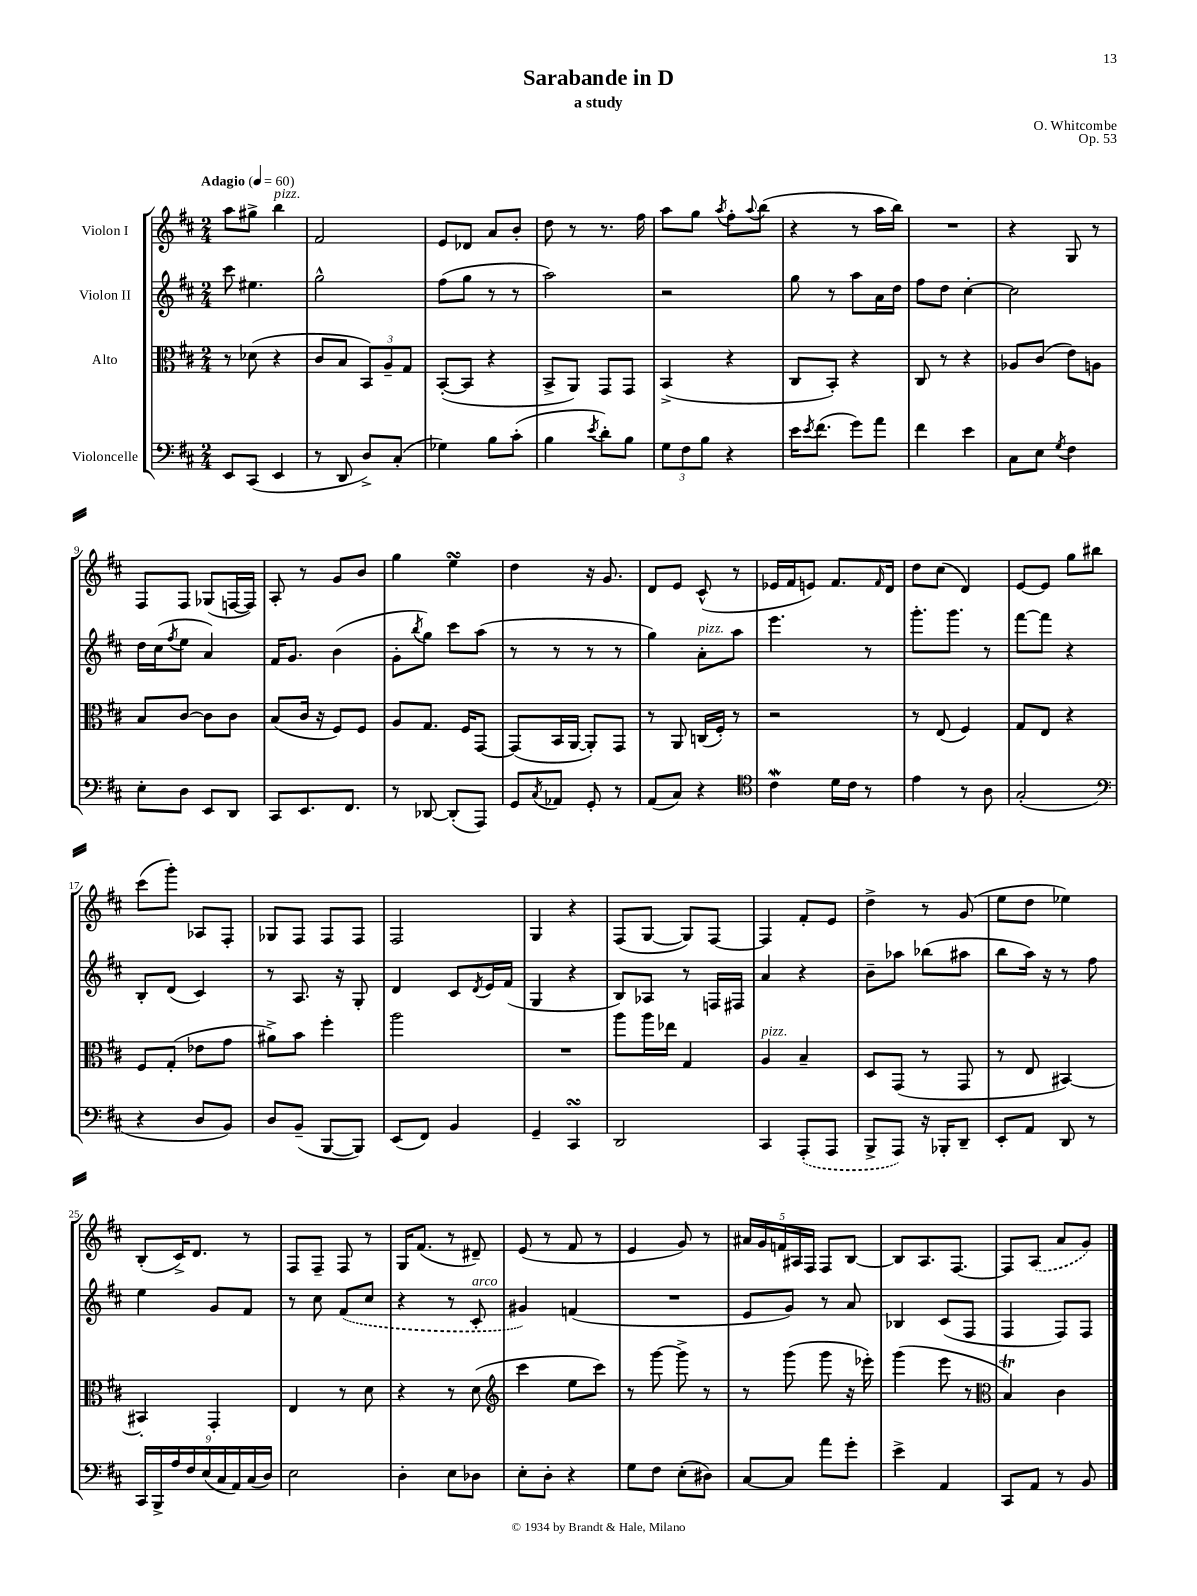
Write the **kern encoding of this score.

**kern	**kern	**kern	**kern
*staff4	*staff3	*staff2	*staff1
*clefF4	*clefC3	*clefG2	*clefG2
*k[f#c#]	*k[f#c#]	*k[f#c#]	*k[f#c#]
*M2/4	*M2/4	*M2/4	*M2/4
*MM60	*MM60	*MM60	*MM60
8EE	8r	8ccc#	8aa
(8CC#	(8d-	4.ee#	8gg#^
4EE	4r	.	4bb
=	=	=	=
8r	8c#	2gg^^	2f#
8DD	8B	.	.
8D^)	12BB)	.	.
.	12A~	.	.
(8C#'	.	.	.
.	12G	.	.
=	=	=	=
4G-)	([8BB'	(8ff#	8e
.	8BB]	8gg	8d-
8B	4r	8r	8a
(8c#'	.	8r	8b'
=	=	=	=
4B	8BB^	2aa)	8dd
.	8AA)	.	8r
8qe	.	.	.
8d')	8GG	.	8.r
8B	8GG	.	.
.	.	.	16ff#
=	=	=	=
12G	(4BB^	2r	8aa
12F#	.	.	.
.	.	.	8gg
12B	.	.	.
.	.	.	8qaa
4r	4r	.	8ff#'
.	.	.	8qqaa
.	.	.	(8bb
=	=	=	=
16e	8C#	8gg	4r
8qe	.	.	.
(8.f#	.	.	.
.	8BB')	8r	.
8g)	4r	8aa	8r
8a	.	16a	16aa
.	.	16dd	16bb)
=	=	=	=
4f#	8C#	8ff#	2r
.	8r	8dd	.
4e	4r	[4cc#'	.
=	=	=	=
8C#	8A-	2cc#]	4r
8E	(8c#	.	.
8qG	.	.	.
4F#	8e)	.	8G
.	8A	.	8r
=	=	=	=
8E'	8B	16dd	8F#
.	.	(16cc#	.
.	.	8qff#	.
8D	[8c#	8ee	8F#
8EE	8c#]	4a)	(8G-
8DD	8c#	.	[16F
.	.	.	16F])
=	=	=	=
8CC#	(8B	16f#	8A'
.	.	8.g	.
8.EE	16c#	.	8r
.	16r	.	.
.	8F#)	(4b	8g
8.FF#	.	.	.
.	8F#	.	8b
=	=	=	=
8r	8A	8g'	4gg
.	.	8qbb	.
[8DD-	8.G	8gg)	.
(8DD-']	.	8ccc#	4ee
.	16F#	.	.
8AAA)	[8GG	(8aa	.
=	=	=	=
8GG	(8GG]	8r	4dd
8qC#	.	.	.
8AA-	16BB	8r	.
.	[16AA	.	.
8GG'	8AA'])	8r	16r
.	.	.	8.g
8r	8GG	8r	.
=	=	=	=
(8AA	8r	4gg)	8d
8C#)	8AA	.	8e
4r	(16C	8a'	(8c#^^
.	16F#')	.	.
.	8r	8aa	8r
=	=	=	=
*clefC4	*	*	*
4c#	2r	4.eee	16e-
.	.	.	16f#
.	.	.	8e)
16d	.	.	8.f#
16c#	.	.	.
8r	.	8r	.
.	.	.	16qqf#
.	.	.	16d
=	=	=	=
4e	8r	8.ggg'	8dd
.	(8E	.	(8cc#
.	.	8.ggg	.
8r	4F#)	.	4d)
8A	.	8r	.
=	=	=	=
(2G'	8G	[8fff#	[8e
.	8E	8fff#]	8e]
.	4r	4r	8gg
.	.	.	8bb#
=	=	=	=
*clefF4	*	*	*
4r	8F#	8B'	(8ccc#
.	(8G'	(8d	8ggg')
8D	8e-	4c#)	8A-
8BB)	8g	.	8F#'
=	=	=	=
8D	8a#^)	8r	8G-
(8BB~	8b	8.A	8F#
[8BBB	4ff#'	.	8F#
.	.	16r	.
8BBB])	.	8G'	8F#
=	=	=	=
(8EE	2aa	4d	2F#
8FF#)	.	.	.
4BB	.	8c#	.
.	.	8qd	.
.	.	16e	.
.	.	(16f#	.
=	=	=	=
4GG~	2r	4G	4G
4CC#	.	4r	4r
=	=	=	=
2DD	8aa	8B)	(8F#
.	16aa	8A-	[8G
.	16ee-	.	.
.	4G	8r	8G])
.	.	16F	[8F#
.	.	16F#	.
=	=	=	=
4CC#	4A	4a	4F#]
(8AAA'	4B~	4r	8f#'
8AAA	.	.	8e
=	=	=	=
8BBB^	8D	8b~	4dd^
8AAA)	(8GG	8aa-	.
16r	8r	(8bb-	8r
16BBB-'	.	.	.
8DD~	8GG	8aa#	(8g
=	=	=	=
8EE'	8r	8bb	8ee
8AA	8E	16aa)	8dd
.	.	16r	.
8DD	[4BB#)	8r	4ee-)
8r	.	8ff#	.
=	=	=	=
18CC#	4BB#']	4ee	(8B'
18BBB^	.	.	.
18A	.	.	.
.	.	.	16c#^)
18F#	.	.	.
.	.	.	8.d
(18E	.	.	.
.	4GG'	8g	.
18C#	.	.	.
18AA)	.	.	.
.	.	8f#	8r
(18C#	.	.	.
18D)	.	.	.
=	=	=	=
2E	4E	8r	8F#
.	.	8cc#	8F#~
.	8r	(8f#	8F#
.	8d	8cc#	8r
=	=	=	=
4D'	4r	4r	16G
.	.	.	(8.f#
8E	8r	8r	8r
8D-	(8d	8c#'	8d#~)
=	=	=	=
*	*clefG2	*	*
8E'	4ccc#	4g#)	(8e
8D'	.	.	8r
4r	8ee	(4f	8f#
.	8ccc#)	.	8r
=	=	=	=
8G	8r	2r	4e
8F#	[8ggg	.	.
(8E'	8ggg^]	.	8g)
8D#)	8r	.	8r
=	=	=	=
[8C#	8r	8e	20a#
.	.	.	20g
.	.	.	20f
8C#]	(8ggg	8g)	.
.	.	.	20A#
.	.	.	20F#
8a	8ggg	8r	8F#
8g'	16r	8a	[8B
.	16eee-')	.	.
=	=	=	=
4e^	(4ggg	4B-	8B]
.	.	.	8.A
4AA	8eee	(8c#	.
.	.	.	[8.F#
.	8r	8F#	.
=	=	=	=
*	*clefC3	*	*
8CC#	4B)	4F#	8F#]
8AA	.	.	(8A
8r	4c#	8F#)	8a
8BB	.	8F#	8g)
==	==	==	==
*-	*-	*-	*-
